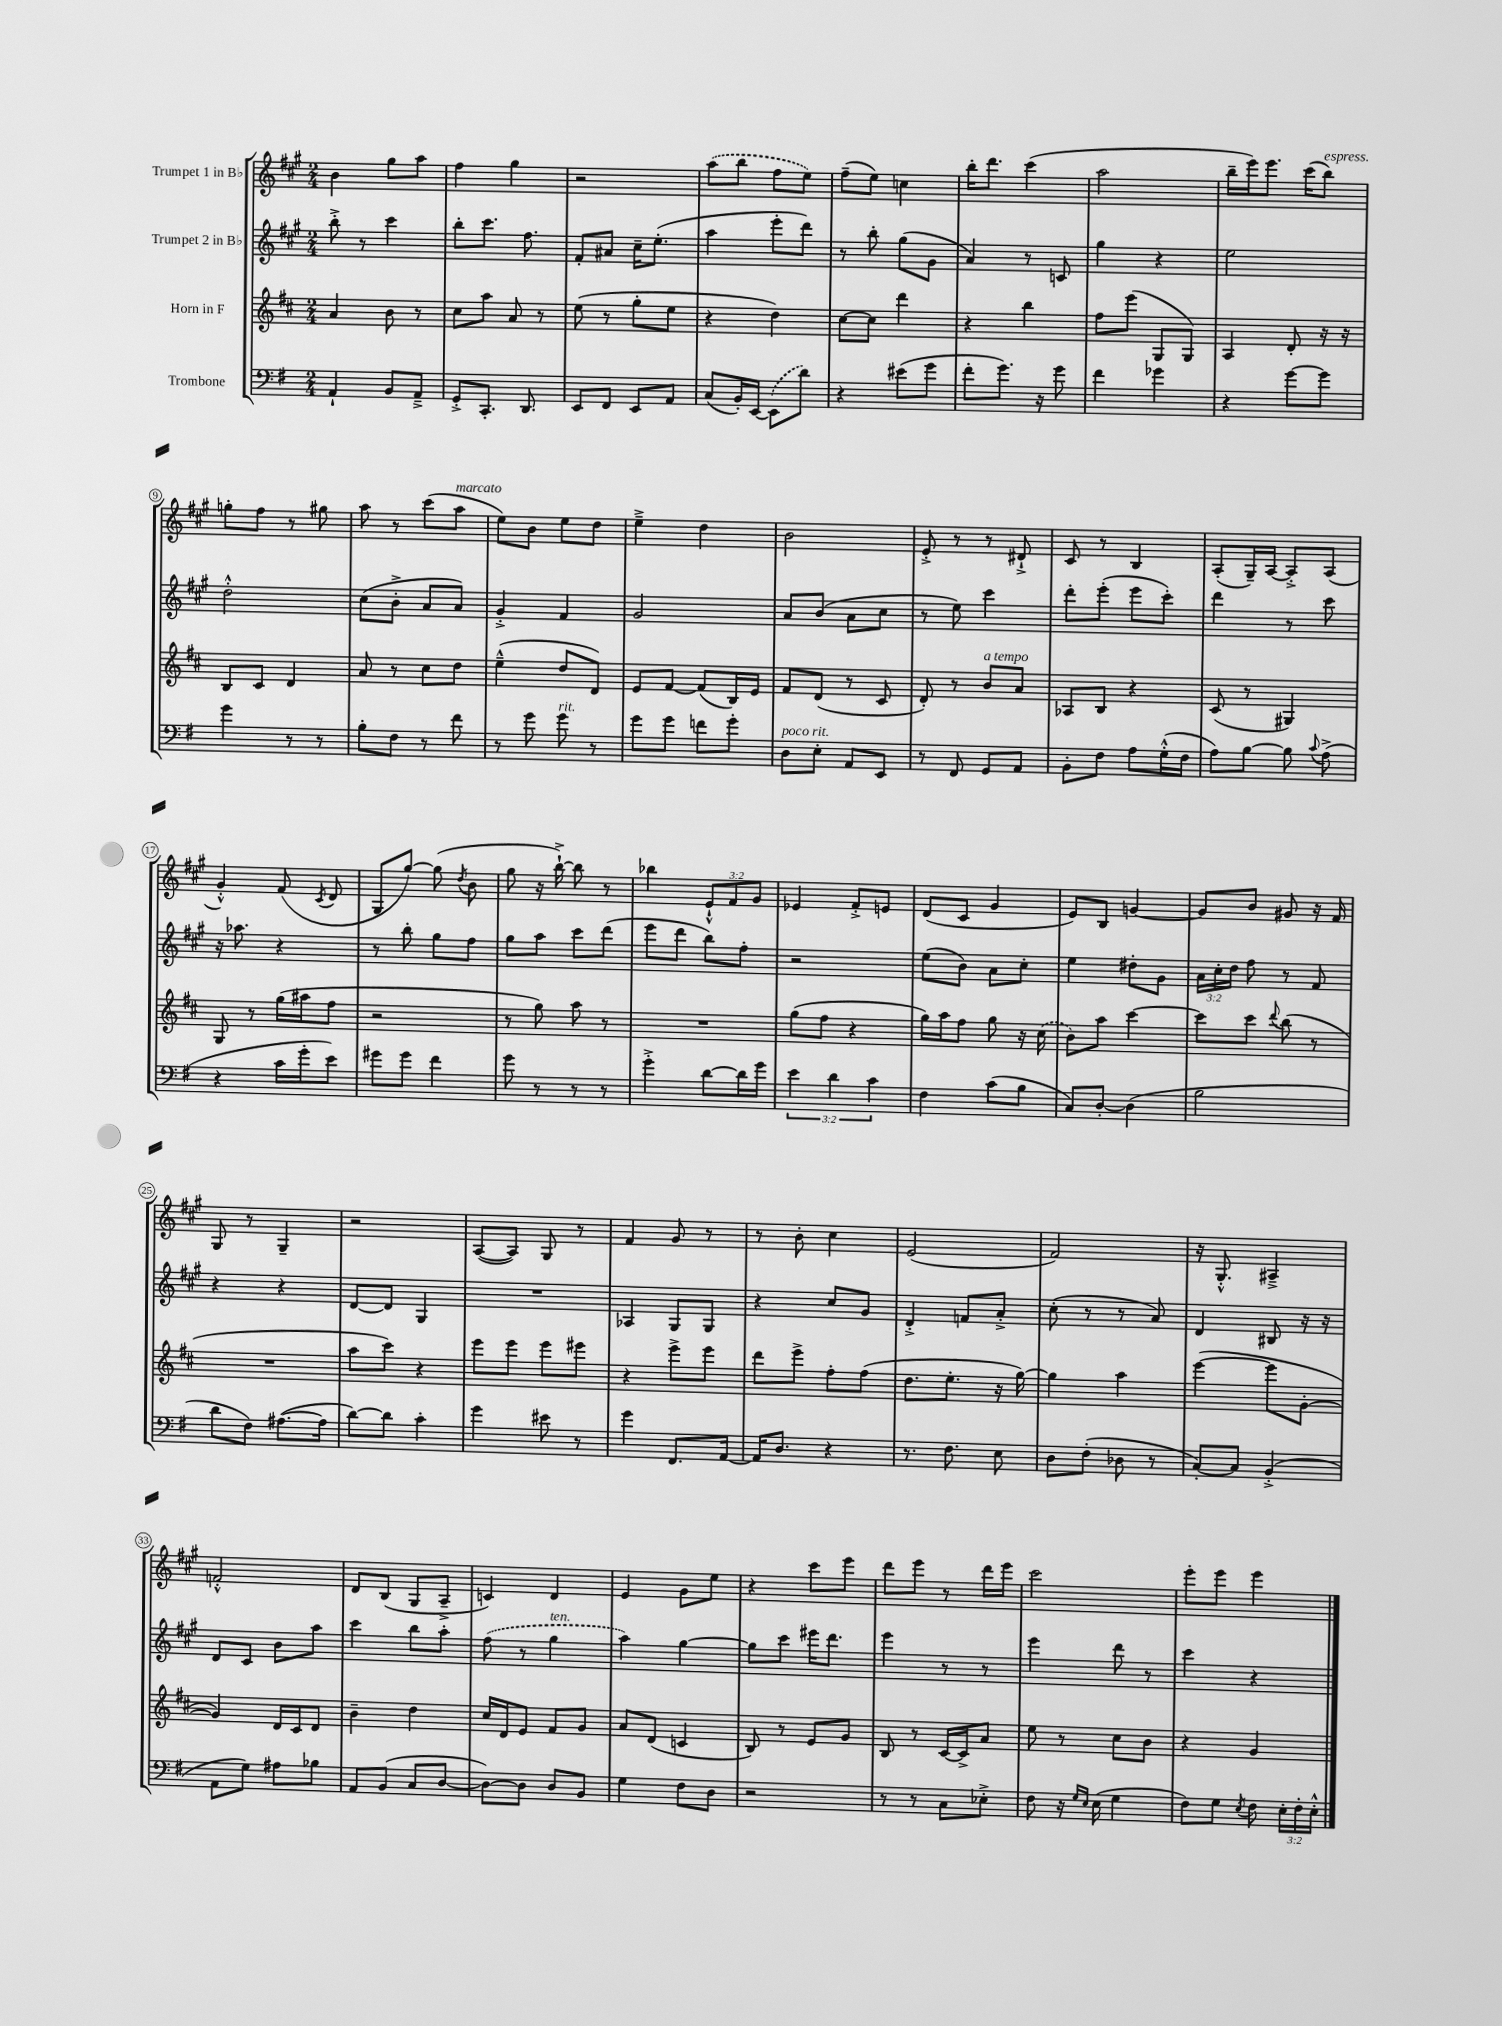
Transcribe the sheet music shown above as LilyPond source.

<<
\new StaffGroup <<
\new Staff = "s0" \with { instrumentName = "Trumpet 1 in Bb" } {
    \clef treble \key a \major \numericTimeSignature \time 2/4 \override Staff.TupletNumber.text = #tuplet-number::calc-fraction-text
    \autoBeamOff b'4 gis''8[ a''8] |
    fis''4 gis''4 |
    r2 |
    \once \slurDashed a''8[( b''8] fis''8[ e''8]) |
    fis''8[--( e''8]) c''4 |
    b''16[-. d'''8.] cis'''4( |
    a''2 |
    b''16[-- e'''16) e'''8.] cis'''16[( b''8]^\markup { \italic "espress." }) |
    g''8[-. fis''8] r8 gis''8 |
    a''8 r8 cis'''8[( a''8]^\markup { \italic "marcato" } |
    e''8[) b'8] e''8[ d''8] |
    e''4---> d''4 |
    b'2 |
    e'8-.-> r8 r8 dis'8-!-> |
    cis'8 r8 b4 |
    a8[-.( gis16--) a16]~ a8[-.-> a8]( |
    gis'4-.-^) fis'8( \acciaccatura { cis'8 } d'8 |
    gis8[ gis''8]~) gis''8( \acciaccatura { d''8 } b'8 |
    gis''8 r16 b''16~-!->) b''8 r8 |
    bes''4 \tuplet 3/2 { e'8[-!-^ fis'8 gis'8] } |
    ees'4 fis'8[-.-> e'8] |
    d'8[( cis'8] gis'4 |
    e'8[) b8] g'4~ |
    g'8[ b'8] gis'8 r16 fis'16 |
    gis8 r8 gis4-- |
    r2 |
    a8[~( a8]) gis8 r8 |
    fis'4 gis'8 r8 |
    r8 b'8-. cis''4 |
    e'2( |
    fis'2) |
    r16 gis8.-.-^ ais4---> |
    f'2-.-^ |
    d'8[ b8]( gis8[ a8]---> |
    c'4) d'4 |
    e'4 gis'8[ e''8] |
    r4 cis'''8[ e'''8] |
    d'''8[ e'''8] r8 d'''16[ e'''16] |
    cis'''2 |
    e'''8[-. e'''8] e'''4 \bar "|." |
}
\new Staff = "s1" \with { instrumentName = "Trumpet 2 in Bb" } {
    \clef treble \key a \major \numericTimeSignature \time 2/4 \override Staff.TupletNumber.text = #tuplet-number::calc-fraction-text
    \autoBeamOff b''8-.-> r8 cis'''4 |
    b''8[-. cis'''8.] fis''8. |
    fis'8[-. ais'8] cis''16[-- e''8.]-.( |
    a''4 e'''8[-. d'''8]) |
    r8 b''8-. gis''8[( gis'8] |
    a'4) r8 c'8 |
    gis''4 r4 |
    e''2 |
    d''2-.-^ |
    cis''8[( b'8]-.-> a'8[ a'8]) |
    gis'4-.-> fis'4 |
    gis'2 |
    a'8[ b'8]( a'8[ cis''8] |
    r8 e''8) cis'''4 |
    d'''8[-. e'''8]-.( e'''8[ cis'''8]-.) |
    d'''4 r8 cis'''8 |
    r16 aes''8. r4 |
    r8 b''8-. gis''8[ fis''8] |
    gis''8[ a''8] cis'''8[ d'''8]( |
    e'''8[ d'''8] b''8[) fis''8]-. |
    r2 |
    e''8[( b'8]) a'8[ cis''8]-. |
    e''4 dis''8[-. gis'8] |
    \tuplet 3/2 { a'16[ cis''16-. d''16] } fis''8 r8 fis'8 |
    r4 r4 |
    d'8[~ d'8] gis4 |
    R2 |
    aes4 gis8[ gis8] |
    r4 cis''8[ gis'8] |
    d'4-.-> f'8[ a'8]-.-> |
    cis''8-.( r8 r8 a'8) |
    d'4 bis8 r16 r16 |
    d'8[ cis'8] b'8[ a''8] |
    cis'''4 b''8[ a''8]-. |
    \once \slurDashed fis''8( r8 gis''4^\markup { \italic "ten." } |
    a''4) gis''4~ |
    gis''8[ cis'''8] eis'''16[ d'''8.] |
    e'''4 r8 r8 |
    e'''4 d'''8 r8 |
    cis'''4 r4 \bar "|." |
}
\new Staff = "s2" \with { instrumentName = "Horn in F" } {
    \clef treble \key d \major \numericTimeSignature \time 2/4
    \autoBeamOff a'4 b'8 r8 |
    cis''8[ a''8] a'8 r8 |
    e''8( r8 g''8[-. e''8] |
    r4 d''4) |
    cis''8[~ cis''8] d'''4 |
    r4 b''4 |
    fis''8[ e'''8]( g8[ g8]) |
    a4 d'8-. r16 r16 |
    b8[ cis'8] d'4 |
    a'8 r8 cis''8[ d''8] |
    e''4---^( d''8[ d'8]) |
    e'8[ fis'8]~ fis'8[( b16) e'16] |
    fis'8[ d'8]( r8 cis'8 |
    d'8-.) r8 b'8[^\markup { \italic "a tempo" } a'8] |
    aes8[ b8] r4 |
    cis'8( r8 gis4) |
    g8 r8 g''16[( ais''16 fis''8] |
    r2 |
    r8 g''8) a''8 r8 |
    R2 |
    g''8[( fis''8] r4 |
    g''16[) a''16 fis''8] g''8 r16 \once \slurDashed cis''16( |
    b'8[) a''8] cis'''4~ |
    cis'''8[ cis'''8] \appoggiatura { d'''8 } b''8( r8 |
    R2 |
    a''8[ cis'''8]) r4 |
    e'''8[ e'''8] e'''8[ eis'''8] |
    r4 e'''8[-> e'''8] |
    d'''8[ e'''8]-> fis''8[-. fis''8]( |
    d''8.[ e''8.]-. r16 g''16~) |
    g''4 a''4 |
    e'''4~( e'''8[ g'8]~-. |
    g'4) d'16[ cis'16 d'8] |
    b'4-- d''4 |
    cis''16[ d'16 e'8] fis'8[ g'8] |
    a'8[ d'8]( c'4 |
    b8) r8 e'8[ g'8] |
    b8 r8 cis'16[~ cis'16-> a'8] |
    e''8 r8 cis''8[ b'8] |
    r4 g'4 \bar "|." |
}
\new Staff = "s3" \with { instrumentName = "Trombone" } {
    \clef bass \key g \major \numericTimeSignature \time 2/4 \override Staff.TupletNumber.text = #tuplet-number::calc-fraction-text
    \autoBeamOff a,4-! b,8[ a,8]---> |
    g,8[-.-> c,8.]-. d,8. |
    e,8[ fis,8] e,8[ a,8] |
    c8[( b,16-.) e,16]~ \once \slurDashed e,8[( d'8]) |
    r4 eis'8[( g'8] |
    fis'8[-. g'8.]) r16 g'8 |
    fis'4 ges'4 |
    r4 g'8[~ g'8] |
    g'4 r8 r8 |
    b8[-. fis8] r8 fis'8 |
    r8 g'8 g'8^\markup { \italic "rit." } r8 |
    g'8[ g'8] f'8[ g'8]-. |
    d8[^\markup { \italic "poco rit." } e8]-. a,8[ e,8] |
    r8 fis,8 g,8[ a,8] |
    b,8[-. fis8] a8[ g16-.-^( fis16] |
    a8[) b8]~ b8 \appoggiatura { c'8 } a8->( |
    r4 c'16[ g'16-. e'8]) |
    gis'8[ gis'8] fis'4 |
    g'8 r8 r8 r8 |
    g'4-.-> d'8[~ d'16 g'16] |
    \tuplet 3/2 { e'4 d'4 c'4 } |
    fis4 c'8[( b8] |
    c8[) d8]~-. d4( |
    b2 |
    d'8[ fis8]) ais8.[~( ais16] |
    d'8[~) d'8] c'4-. |
    g'4 eis'8 r8 |
    g'4 fis,8.[ a,16]~ |
    a,16[ d8.] r4 |
    r8. fis8. e8 |
    d8[ fis8]-.( des8 r8 |
    c8[~-.) c8] b,4-.->( |
    a,8[ g8]) ais8[ bes8] |
    a,8[ b,8]( c8[ d8]~ |
    d8[~) d8] d8[ b,8] |
    g4 fis8[ d8] |
    r2 |
    r8 r8 c8[ ees8]-.-> |
    fis8 r16 \grace { g16[ e16] } e16( g4 |
    fis8[) g8] \acciaccatura { e8 } fis8 \tuplet 3/2 { e16[-. fis16-. e16]-.-^ } \bar "|." |
}
>>
>>
\layout { \context { \Score \override BarNumber.stencil = #(make-stencil-circler 0.1 0.3 ly:text-interface::print) } }
